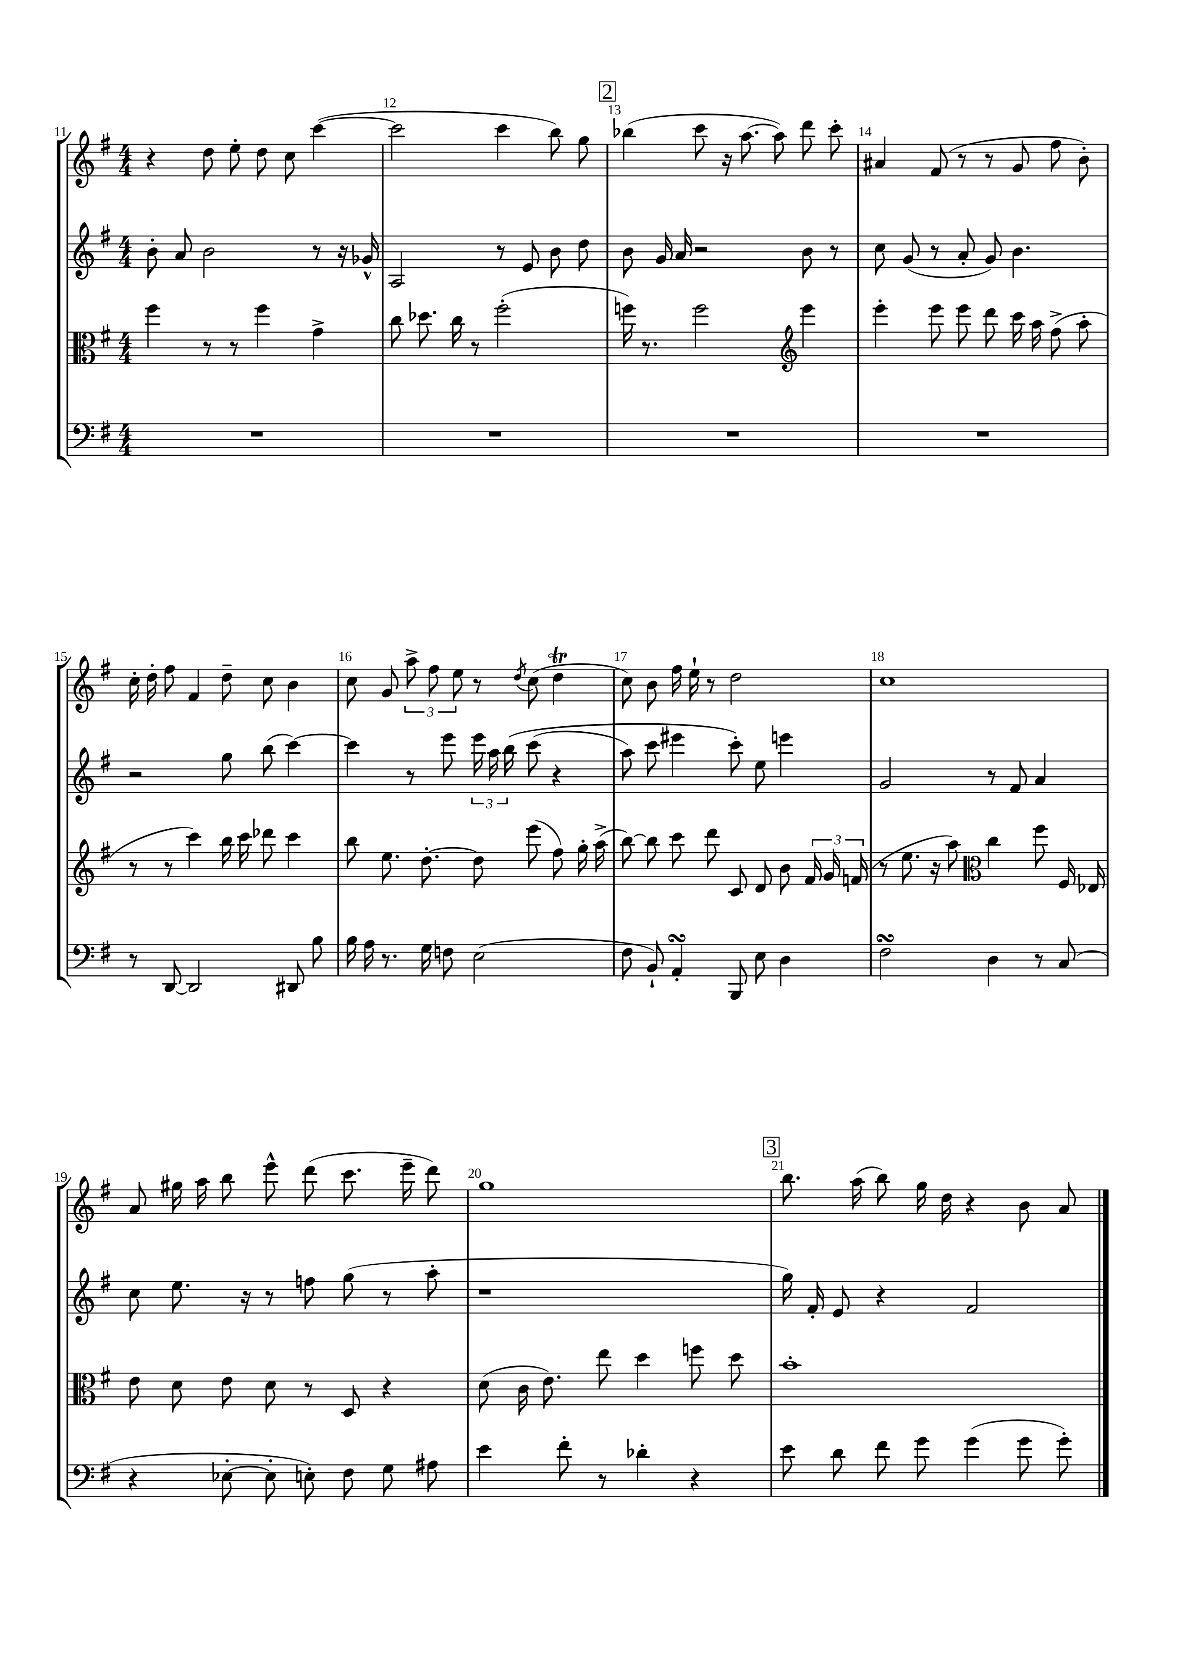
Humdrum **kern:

**kern	**kern	**kern	**kern
*staff4	*staff3	*staff2	*staff1
*clefF4	*clefC3	*clefG2	*clefG2
*k[f#]	*k[f#]	*k[f#]	*k[f#]
*M4/4	*M4/4	*M4/4	*M4/4
1r	4ff#	8b'	4r
.	.	8a	.
.	8r	2b	8dd
.	8r	.	8ee'
.	4ff#	.	8dd
.	.	.	8cc
.	4g^	8r	([4ccc
.	.	16r	.
.	.	16g-^^	.
=	=	=	=
1r	8cc	2A	2ccc]
.	8.dd-	.	.
.	16cc	.	.
.	8r	.	.
.	(2ff#'	8r	4ccc
.	.	8e	.
.	.	8b	8bb)
.	.	8dd	8gg
=	=	=	=
1r	16ff)	8b	(4bb-
.	8.r	.	.
.	.	16g	.
.	.	16a	.
.	2ff	2r	8ccc
.	.	.	16r
.	.	.	[8.aa
.	.	.	8aa])
*	*clefG2	*	*
.	4eee	8b	8ddd
.	.	8r	8ccc'
=	=	=	=
1r	4eee'	8cc	4a#
.	.	(8g	.
.	8eee	8r	(8f#
.	8eee	8a'	8r
.	8ddd	8g)	8r
.	16ccc	4.b	8g
.	16aa	.	.
.	(8ff#^	.	8ff#
.	8aa'	.	8b')
=	=	=	=
8r	8r	2r	16cc'
.	.	.	16dd'
[8DD	8r	.	8ff#
2DD]	4ccc)	.	4f#
.	16bb	8gg	8dd~
.	16ccc	.	.
.	8ddd-	(8bb	8cc
8DD#	4ccc	[4ccc)	4b
8B	.	.	.
=	=	=	=
16B	8bb	4ccc]	8cc
16A	.	.	.
8.r	8.ee	.	8g
.	.	8r	12aa^
16G	[8.dd'	.	.
.	.	.	12ff#
8F	.	8eee	.
.	.	.	12ee
(2E	8dd]	24eee	8r
.	.	24aa	.
.	.	&(24bb	.
.	.	.	8qdd
.	(8eee	(8ccc	(8cc
.	8ff#)	4r	4dd
.	16gg'	.	.
.	(16aa^	.	.
=	=	=	=
8F#	[8bb)	8aa)	8cc)
8BB`)	8bb]	8ccc	8b
4AA'	8ccc	4eee#	16ff#
.	.	.	16ee`
.	8ddd	.	8r
8BBB	8c	8ccc'&)	2dd
8E	8d	8ee	.
4D	8b	4eee	.
.	24f#	.	.
.	24g	.	.
.	(24f	.	.
=	=	=	=
2F#	8r	2g	1cc
.	8.ee	.	.
.	16r	.	.
.	8aa)	.	.
*	*clefC3	*	*
4D	4cc	8r	.
.	.	8f#	.
8r	8ff#	4a	.
(8C	16F#	.	.
.	16E-	.	.
=	=	=	=
4r	8e	8cc	8a
.	8d	8.ee	16gg#
.	.	.	16aa
[8E-'	8e	.	8bb
.	.	16r	.
8E-']	8d	8r	8eee^^
8E')	8r	8ff	(8ddd
8F#	8D	(8gg	8.ccc
8G	4r	8r	.
.	.	.	16eee~
8A#	.	8aa'	8ddd)
=	=	=	=
4e	(8d	1r	1gg
.	16c	.	.
.	8.e)	.	.
8f#'	.	.	.
8r	8ee	.	.
4d-'	4dd	.	.
4r	8ff	.	.
.	8dd	.	.
=	=	=	=
8e	1b'	16gg)	8.bb
.	.	16f#'	.
8d	.	8e	.
.	.	.	(16aa
8f#	.	4r	8bb)
8g	.	.	16gg
.	.	.	16dd
(4g	.	2f#	4r
8g	.	.	8b
8g')	.	.	8a
==	==	==	==
*-	*-	*-	*-
